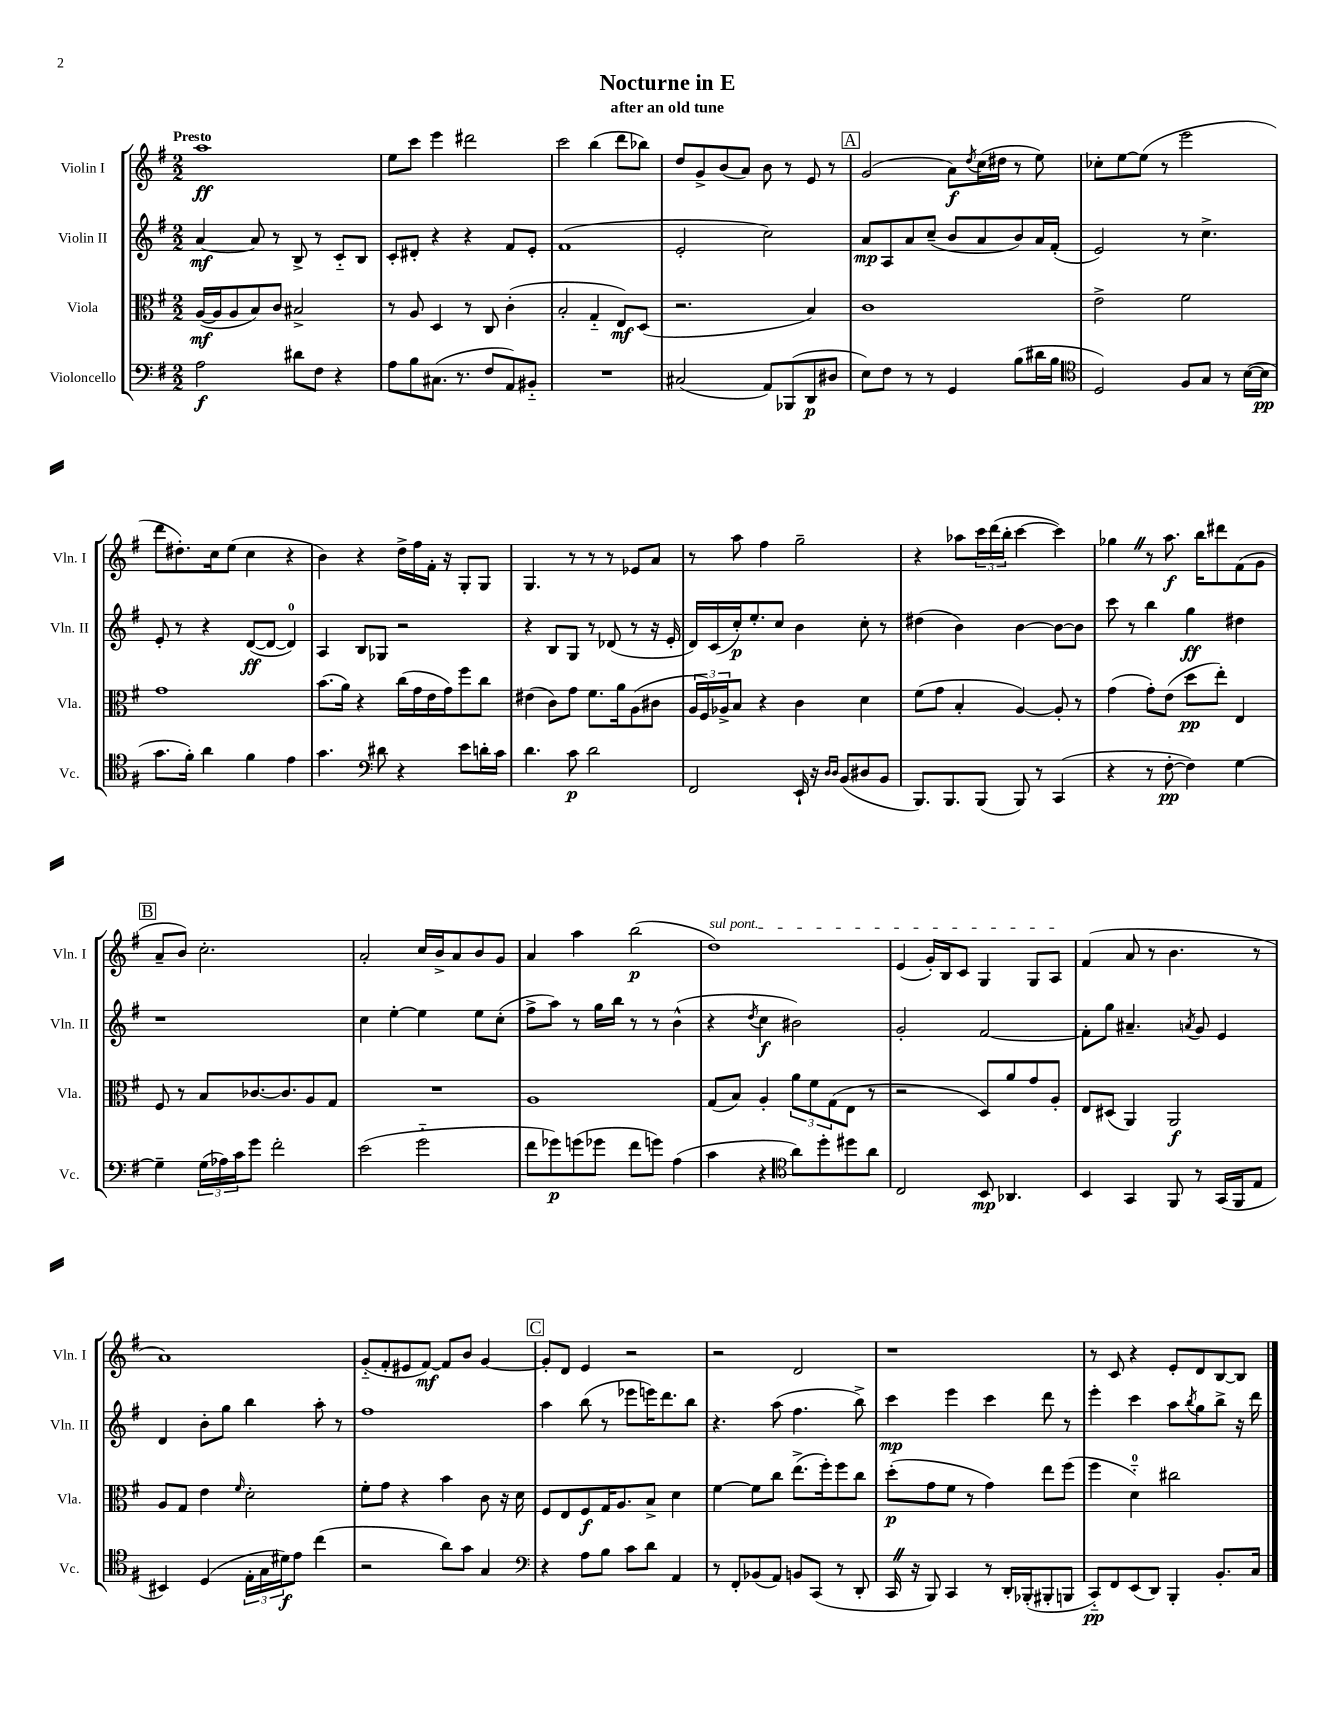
\header { title = "Nocturne in E" subtitle = "after an old tune" }
<<
\new StaffGroup <<
\new Staff = "s0" \with { instrumentName = "Violin I" shortInstrumentName = "Vln. I" } {
    \clef treble \key g \major \numericTimeSignature \time 2/2 \tempo "Presto"
    a''1\ff |
    e''8 c'''8 e'''4 dis'''2 |
    c'''2 b''4( d'''8 bes''8) |
    d''8 g'8-> b'8( a'8) b'8 r8 e'8 r8 |
    \mark \markup { \box "A" } g'2( a'8\f) \acciaccatura { d''8 } c''16( dis''16 r8 e''8) |
    ces''8-. e''8~ e''8( r8 e'''2 |
    d'''8 dis''8.-.) c''16 e''8( c''4 r4 |
    b'4) r4 d''16-> fis''16 fis'16-. r16 g8-. g8 |
    g4. r8 r8 r8 ees'8 a'8 |
    r8 a''8 fis''4 g''2-- |
    r4 aes''8 \tuplet 3/2 { c'''16 d'''16( b''16-. } c'''4~ c'''4) |
    ges''4 \once \override BreathingSign.text = \markup { \musicglyph "scripts.caesura.straight" } \breathe r8 a''8.\f b''16 dis'''8 fis'8( g'8 |
    \mark \markup { \box "B" } a'8-- b'8) c''2.-. |
    a'2-. c''16 b'16-> a'8 b'8 g'8 |
    a'4 a''4 b''2\p( |
    \once \override TextSpanner.bound-details.left.text = \markup { \italic "sul pont." } d''1\startTextSpan) |
    e'4( g'16-.) b16 c'8 g4 g8 a8\stopTextSpan |
    fis'4( a'8 r8 b'4. r8 |
    a'1) |
    g'8-_( fis'8-. eis'8 fis'8~\mf) fis'8 b'8 g'4~ |
    \mark \markup { \box "C" } g'8-. d'8 e'4 r2 |
    r2 d'2 |
    r1 |
    r8 c'8 r4 e'8-. d'8 b8~ b8 \bar "|." |
}
\new Staff = "s1" \with { instrumentName = "Violin II" shortInstrumentName = "Vln. II" } {
    \clef treble \key g \major \numericTimeSignature \time 2/2
    a'4~\mf a'8 r8 b8-> r8 c'8-_ b8 |
    c'8-. dis'8-. r4 r4 fis'8 e'8-. |
    fis'1( |
    e'2-. c''2) |
    \mark \markup { \box "A" } a'8\mp a8 a'8 c''8--( b'8 a'8 b'8) a'16 fis'16-.( |
    e'2) r8 c''4.-> |
    e'8-. r8 r4 d'8~\ff( d'8~ d'4-0) |
    a4 b8 ges8 r2 |
    r4 b8 g8 r8 des'8( r8 r16 e'16-. |
    d'16) c'16( c''16-.\p) e''8.-. c''8 b'4 c''8-. r8 |
    dis''4( b'4) b'4~ b'8~ b'8 |
    c'''8 r8 b''4 g''4\ff dis''4 |
    \mark \markup { \box "B" } r1 |
    c''4 e''4~-. e''4 e''8 c''8-.( |
    fis''8-> a''8) r8 g''16 b''16 r8 r8 b'4-^( |
    r4 \acciaccatura { d''8 } c''4\f bis'2) |
    g'2-. fis'2~ |
    fis'8-. g''8 ais'4.-- \acciaccatura { a'8 } g'8 e'4 |
    d'4 b'8-. g''8 b''4 a''8-. r8 |
    fis''1 |
    \mark \markup { \box "C" } a''4 b''8( r8 ees'''8 e'''16) d'''8. b''8 |
    r4. a''8( fis''4. b''8->) |
    c'''4\mp e'''4 c'''4 d'''8 r8 |
    e'''4-. c'''4 a''8 \acciaccatura { b''8 } g''8 b''8-> r16 d'''16 \bar "|." |
}
\new Staff = "s2" \with { instrumentName = "Viola" shortInstrumentName = "Vla." } {
    \clef alto \key g \major \numericTimeSignature \time 2/2
    a16~\mf( a16 a8 b8) c'8 bis2-> |
    r8 a8 d4 r8 c8 c'4-.( |
    b2-. g4-_ e8\mf) d8( |
    r2. b4) |
    \mark \markup { \box "A" } c'1 |
    e'2-> fis'2 |
    g'1 |
    b'8.( a'16) r4 c''16( g'16 e'16 g'16) fis''8 c''8 |
    eis'4( c'8) g'8 fis'8. a'16 a8( cis'8 |
    \tuplet 3/2 { a16 fis16) aes16-> } b8 r4 c'4 d'4 |
    fis'8( g'8 b4-. a4~) a8-. r8 |
    g'4( g'8-.) e'8( d''8\pp e''8-.) e4 |
    \mark \markup { \box "B" } fis8 r8 b8 ces'8.~ ces'8. a8 g8 |
    R1 |
    a1 |
    g8( b8) a4-. \tuplet 3/2 { a'8 fis'8 g8( } e8 r8 |
    r2 d8) a'8 g'8 a8-. |
    e8 dis8( a,4) a,2\f |
    a8 g8 e'4 \grace { fis'16 } d'2-. |
    fis'8-. g'8 r4 b'4 c'8 r16 d'16 |
    \mark \markup { \box "C" } fis8 e8 fis8\f g16 a8. b8-> d'4 |
    fis'4~ fis'8 c''8 e''8.->( fis''16-.) fis''8 c''8 |
    d''8-.\p( g'8 fis'8 r8 g'4) e''8 fis''8( |
    fis''4 d'4-0-_) cis''2 \bar "|." |
}
\new Staff = "s3" \with { instrumentName = "Violoncello" shortInstrumentName = "Vc." } {
    \clef bass \key g \major \numericTimeSignature \time 2/2
    a2\f dis'8 fis8 r4 |
    a8 b8 cis8.( r8. fis8 a,8) bis,8-_ |
    R1 |
    cis2( a,8) bes,,8( d,8\p dis8 |
    \mark \markup { \box "A" } e8) fis8 r8 r8 g,4 b8( dis'16 b16 |
    \clef tenor d2) fis8 g8 r8 b16~( b16\pp |
    g'8. fis'16-.) a'4 fis'4 e'4 |
    g'4. \clef bass dis'8 r4 e'8 d'16-. c'16 |
    d'4. c'8\p d'2 |
    fis,2 e,16-! r16 \grace { d16 d16 } b,8( dis8 b,8 |
    b,,8.) b,,8. b,,8( b,,8) r8 c,4( |
    r4 r8 fis8~-.\pp fis4) g4~ |
    \mark \markup { \box "B" } g4-- \tuplet 3/2 { g16( aes16) c'16 } g'8 fis'2-. |
    e'2( g'2-_ |
    fis'8 ges'8\p) g'8( ges'8 fis'8 g'8) a4( |
    c'4 r4 \clef tenor a'8) d''8-. dis''8 a'8 |
    c2 b,8\mp aes,4. |
    b,4 g,4 fis,8 r8 g,16( fis,16 e8 |
    bis,4) d4( \tuplet 3/2 { e16-. g16 dis'16\f) } e'8 c''4( |
    r2 a'8) g'8 g4 |
    \mark \markup { \box "C" } \clef bass r4 a8 b8 c'8 d'8 a,4 |
    r8 fis,8-. bes,8( a,8) b,8 c,8( r8 d,8-. |
    c,16 \once \override BreathingSign.text = \markup { \musicglyph "scripts.caesura.straight" } \breathe r16 b,,8) c,4 r8 d,16-. bes,,16-.( bis,,8-. b,,8 |
    c,8-_\pp) fis,8 e,8( d,8) b,,4-. b,8.-. c16 \bar "|." |
}
>>
>>
\layout { \context { \Score \remove "Bar_number_engraver" } }
